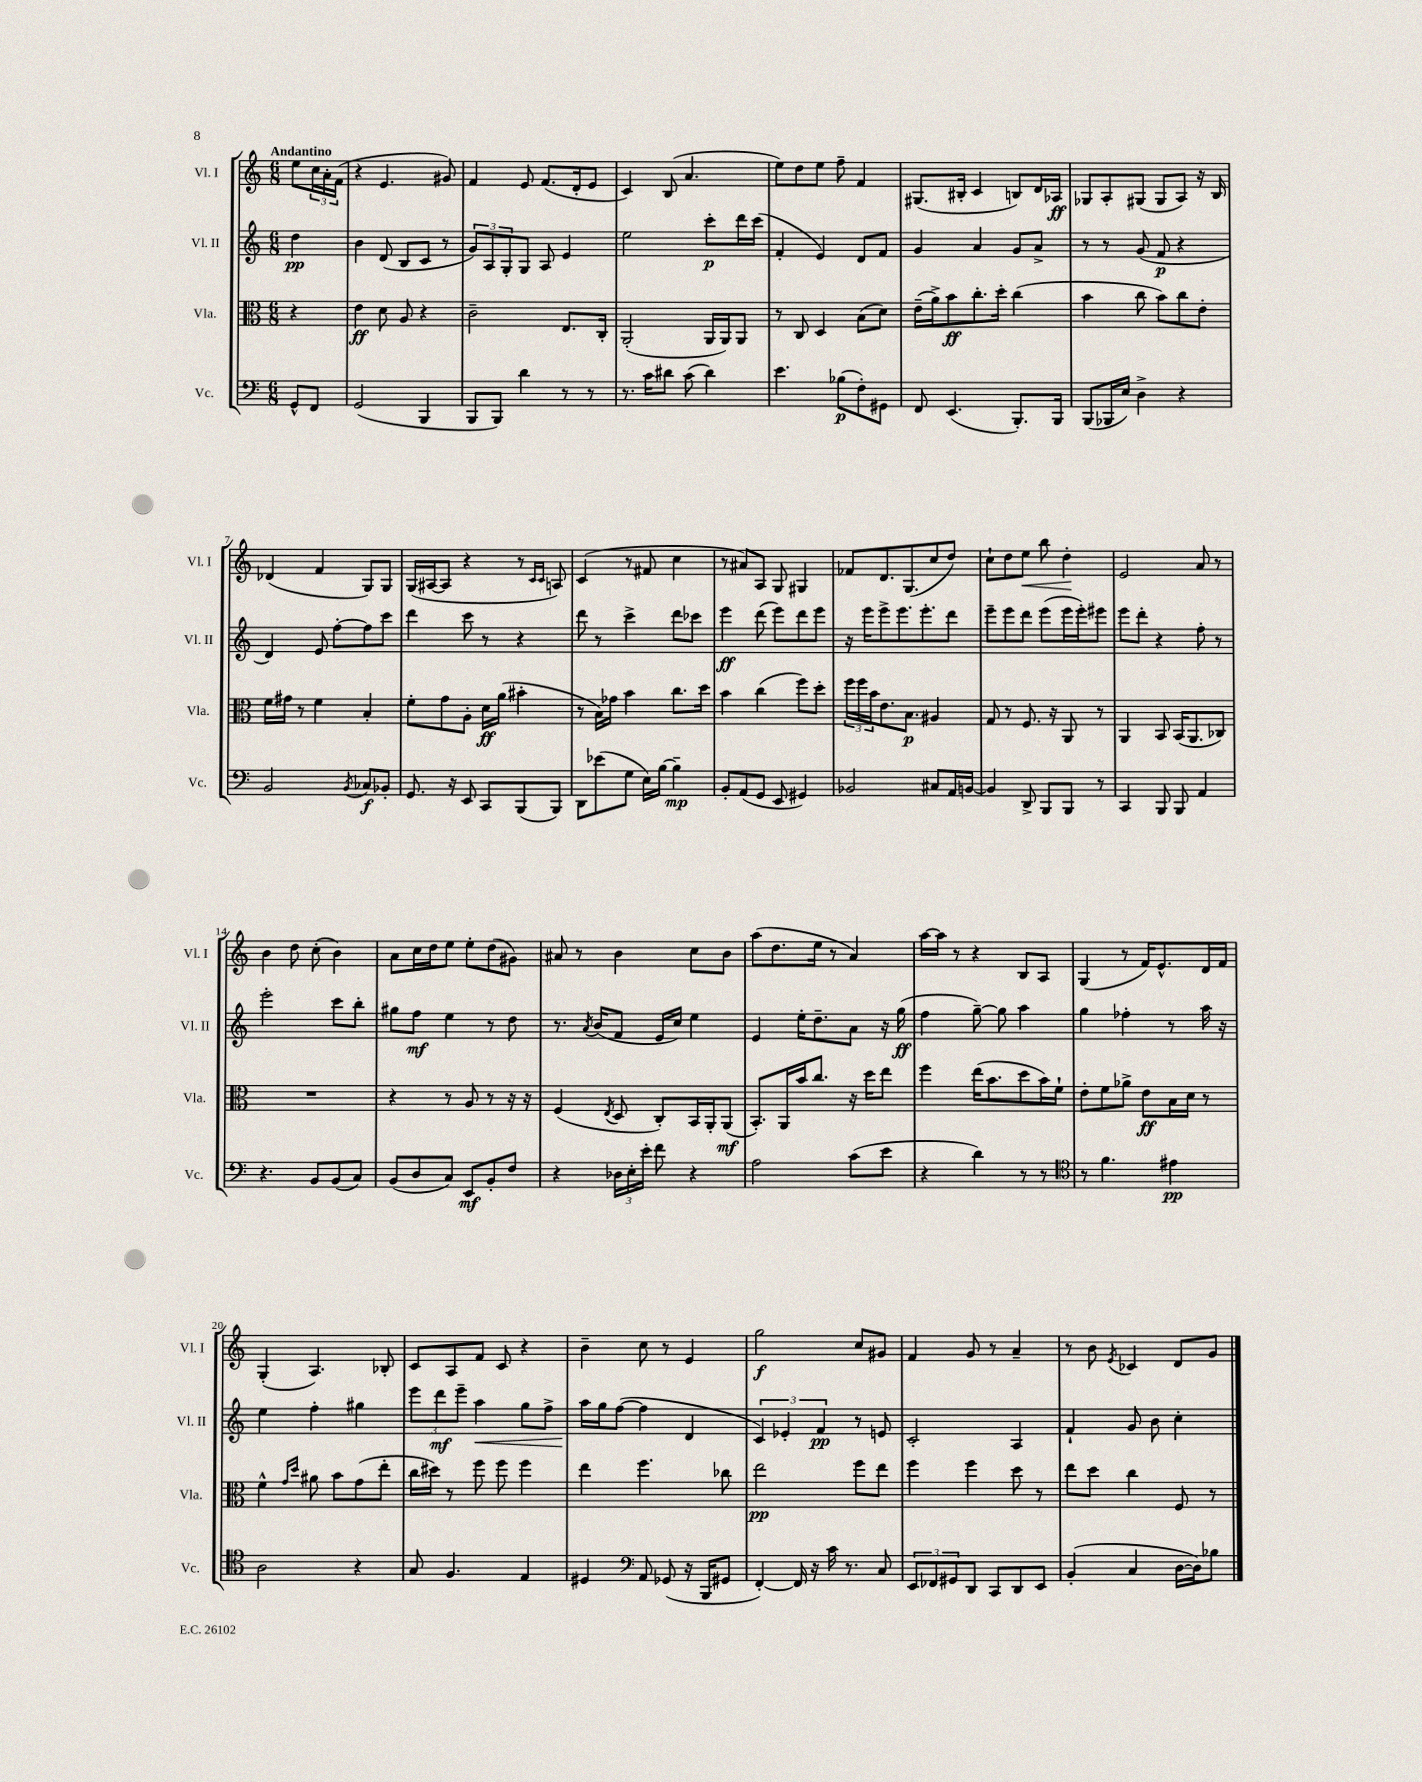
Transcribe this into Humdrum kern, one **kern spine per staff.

**kern	**dynam	**kern	**dynam	**kern	**dynam	**kern	**dynam
*part4	*part4	*part3	*part3	*part2	*part2	*part1	*part1
*staff4	*staff4	*staff3	*staff3	*staff2	*staff2	*staff1	*staff1
*I"Vc.	*	*I"Vla.	*	*I"Vl. II	*	*I"Vl. I	*
*I'Vc.	*	*I'Vla.	*	*I'Vl. II	*	*I'Vl. I	*
*clefF4	*	*clefC3	*	*clefG2	*	*clefG2	*
*k[]	*	*k[]	*	*k[]	*	*k[]	*
*M6/8	*	*M6/8	*	*M6/8	*	*M6/8	*
=	=	=	=	=	=	=	=
!	!	!	!	!	!	!LO:TX:a:B:t=Andantino	!
8GG^^/L	.	4r	.	4dd\	pp	8ee\L	.
8FF/J	.	.	.	.	.	24cc\L	.
.	.	.	.	.	.	24a'\	.
.	.	.	.	.	.	(24f\JJ	.
=1	=1	=1	=1	=1	=1	=1	=1
(2GG/	.	4e\	ff	4b\	.	4r	.
.	.	8d\	.	(8d/	.	4.e/	.
.	.	8A/	.	8B/L	.	.	.
4BBB/	.	4r	.	8c/J	.	.	.
.	.	.	.	8r	.	8g#X/)	.
=2	=2	=2	=2	=2	=2	=2	=2
8BBB/L	.	2c~\	.	12g/L)	.	4f/	.
.	.	.	.	12A/	.	.	.
8BBB/J)	.	.	.	.	.	.	.
.	.	.	.	12G'/	.	.	.
4d\	.	.	.	8G/J	.	8e/	.
.	.	.	.	8A/	.	(8.f/L	.
8r	.	8.E/L	.	4e/	.	.	.
.	.	.	.	.	.	16d'/k	.
8r	.	.	.	.	.	8e/J	.
.	.	16C'/Jk	.	.	.	.	.
=3	=3	=3	=3	=3	=3	=3	=3
8.r	.	(2AA'/	.	2ee\	.	4c/)	.
16c\KL	.	.	.	.	.	.	.
8d#X\J	.	.	.	.	.	(8B/	.
(8c\	.	.	.	.	.	4.a/	.
4d#\)	.	16AA/LL	.	8ccc'\L	p	.	.
.	.	16AA/J)	.	.	.	.	.
.	.	8AA/J	.	16ddd\L	.	.	.
.	.	.	.	(16ccc\JJ	.	.	.
=4	=4	=4	=4	=4	=4	=4	=4
4.e\	.	8r	.	4f'/	.	8ee\L)	.
.	.	8C/	.	.	.	8dd\	.
.	.	4D/	.	4e/)	.	8ee\J	.
(8B-X\L	p	.	.	.	.	8ff~\	.
8F'\)	.	(8B\L	.	8d/L	.	4f/	.
8GG#X\J	.	8d\J)	.	8f/J	.	.	.
=5	=5	=5	=5	=5	=5	=5	=5
8FF/	.	(16e~\LL	.	4g/	.	(8.G#X/L	.
.	.	16a^\J)	.	.	.	.	.
(4.EE/	.	8b\	ff	.	.	.	.
.	.	.	.	.	.	16B#X'/Jk	.
.	.	8.cc'\	.	4a/	.	4c/	.
.	.	16dd'\Jk	.	.	.	.	.
8.BBB'/L)	.	(4cc\	.	8g/L	.	8Bn/L)	.
.	.	.	.	8a^/J	.	16d/L	.
16BBB/Jk	.	.	.	.	.	16A-X/JJ	ff
=6	=6	=6	=6	=6	=6	=6	=6
(8BBB/L	.	4b\	.	8r	.	8G-X/L	.
16BBB-X/L	.	.	.	8r	.	8A'/	.
16E/JJ)	.	.	.	.	.	.	.
4D^\	.	8cc\	.	(8g/	.	(8G#X/J	.
.	.	8b\L)	.	8f/	p	8G#/L	.
4r	.	8cc\	.	4r	.	8A/J)	.
.	.	8e'\J	.	.	.	16r	.
.	.	.	.	.	.	16B/	.
!!LO:LB:g=z
=7	=7	=7	=7	=7	=7	=7	=7
2BB/	.	16f\LL	.	4d/)	.	(4d-X/	.
.	.	16g#X\JJ	.	.	.	.	.
.	.	8r	.	.	.	.	.
.	.	4f\	.	8e/	.	4f/	.
.	.	.	.	[8ff'\L	.	.	.
8qBB/	.	.	.	.	.	.	.
8C-X/L	f	4B'/	.	8ff\]	.	8G/L)	.
8BB-X'/J	.	.	.	8ccc\J	.	8G/J	.
=8	=8	=8	=8	=8	=8	=8	=8
8.GG/	.	8f'\L	.	4ddd\	.	(16G/LL	.
.	.	.	.	.	.	[16A#X/J	.
.	.	8g\	.	.	.	8A#/J]	.
16r	.	.	.	.	.	.	.
8EE/	.	8A'\J	.	8ccc\	.	4r	.
8CC/L	.	16d\LL	ff	8r	.	.	.
.	.	(16a\JJ	.	.	.	.	.
(8BBB/	.	4b#X'\	.	4r	.	8r	.
.	.	.	.	.	.	16qqc/LL	.
.	.	.	.	.	.	16qqc/JJ	.
8BBB/J)	.	.	.	.	.	8An/)	.
=9	=9	=9	=9	=9	=9	=9	=9
8DD\L	.	8r	.	8ddd\	.	(4c/	.
(8e-X\	.	16B\LL)	.	8r	.	.	.
.	.	16g-X\JJ	.	.	.	.	.
8G\J	.	4b\	.	4ccc^\	.	8r	.
16E\LL)	.	.	.	.	.	8f#X/	.
[16B\JJ	.	.	.	.	.	.	.
4B~\]	mp	8.cc\L	.	8ddd\L	.	4cc\	.
.	.	.	.	8ccc-X\J	.	.	.
.	.	16dd\Jk	.	.	.	.	.
=10	=10	=10	=10	=10	=10	=10	=10
8BB'/L	.	4b\	.	4eee\	ff	8r	.
(8AA/	.	.	.	.	.	8a#X/L)	.
8GG/J	.	(4cc\	.	(8ddd\	.	8A/J	.
8EE/	.	.	.	8eee\L)	.	8G/	.
4GG#X/)	.	8ff\L)	.	8ddd\	.	4G#X/	.
.	.	8dd'\J	.	8eee\J	.	.	.
=11	=11	=11	=11	=11	=11	=11	=11
2BB-X/	.	24ff\LL	.	16r	.	8f-X/L	.
.	.	24ff\	.	.	.	.	.
.	.	.	.	16eee\KL	.	.	.
.	.	24b\J	.	.	.	.	.
.	.	8.e\	.	8eee^\	.	8.d/	.
.	.	.	.	8.eee\	.	.	.
.	.	8.B\J	p	.	.	(8.G/	.
.	.	.	.	8.eee'\	.	.	.
8C#X/L	.	4A#X/	.	.	.	8cc/	.
16AA/L	.	.	.	8ddd\J	.	8dd/J)	.
[16BBn/JJ	.	.	.	.	.	.	.
=12	=12	=12	=12	=12	=12	=12	=12
4BB/]	.	8G/	.	8eee~\L	.	8cc`\L	.
.	.	8r	.	8eee\	.	8dd\	.
!	!	!	!	!	!	!	!LO:HP:b
8DD^/	.	8.F/	.	8ddd\J	.	8ee\J	<
8BBB/L	.	.	.	(8eee\L	.	8bb\	.
.	.	16r	.	.	.	.	.
8BBB/J	.	8AA/	.	16eee\L	.	4dd'\	.
.	.	.	.	16eee'\J)	.	.	.
8r	.	8r	.	8eee#X\J	.	.	.
.	.	.	.	.	.	.	[
=13	=13	=13	=13	=13	=13	=13	=13
4CC/	.	4AA/	.	8eee\L	.	2e/	.
.	.	.	.	8ddd'\J	.	.	.
8BBB/	.	8BB/	.	4r	.	.	.
8BBB/	.	(16BB/KL	.	.	.	.	.
.	.	8.AA/	.	.	.	.	.
4AA/	.	.	.	8ff'\	.	8a/	.
.	.	8C-X/J)	.	8r	.	8r	.
!!LO:LB:g=z
=14	=14	=14	=14	=14	=14	=14	=14
4.r	.	2.r	.	2eee'\	.	4b\	.
.	.	.	.	.	.	8dd\	.
8BB/L	.	.	.	.	.	(8cc'\	.
(8BB/	.	.	.	8ccc\L	.	4b\)	.
8C/J)	.	.	.	8bb'\J	.	.	.
=15	=15	=15	=15	=15	=15	=15	=15
(8BB/L	.	4r	.	8gg#X\L	.	8a\L	.
8D/	.	.	.	8ff\J	mf	16cc\L	.
.	.	.	.	.	.	16dd\J	.
8C/J)	.	8r	.	4ee\	.	8ee\J	.
8EE/L	mf	8A/	.	.	.	8ee'\L	.
8BB'/	.	8r	.	8r	.	(8dd\	.
8F/J	.	16r	.	8dd\	.	8g#X\J)	.
.	.	16r	.	.	.	.	.
=16	=16	=16	=16	=16	=16	=16	=16
4r	.	(4F/	.	8.r	.	8a#X/	.
.	.	.	.	.	.	8r	.
.	.	.	.	8qa/	.	.	.
.	.	.	.	(16b/KL	.	.	.
.	.	8qE/	.	.	.	.	.
24D-X\LL	.	8D/	.	8f/J	.	4b\	.
24E'\	.	.	.	.	.	.	.
24e'\JJ	.	.	.	.	.	.	.
8f\	.	8C'/L)	.	16e/LL	.	.	.
.	.	.	.	16cc/JJ)	.	.	.
4r	.	16BB/L	.	4ee\	.	8cc\L	.
.	.	16AA'/J	.	.	.	.	.
.	.	(8AA/J	mf	.	.	8b\J	.
=17	=17	=17	=17	=17	=17	=17	=17
2A\	.	8.BB'/L)	.	4e/	.	(8aa\L	.
.	.	.	.	.	.	8.dd\	.
.	.	16AA/L	.	.	.	.	.
.	.	16b/J	.	16ee'\KL	.	.	.
.	.	8.cc/J	.	8.dd~\	.	16ee\Jk	.
.	.	.	.	.	.	8r	.
(8c\L	.	16r	.	8a\J	.	4a/)	.
.	.	16dd\KL	.	.	.	.	.
8e\J	.	8ee\J	.	16r	.	.	.
.	.	.	.	(16gg\	ff	.	.
=18	=18	=18	=18	=18	=18	=18	=18
4r	.	4ff\	.	4ff\	.	[16aa\LL	.
.	.	.	.	.	.	16aa\JJ]	.
.	.	.	.	.	.	8r	.
4d\)	.	(16ee\KL	.	[8gg~\)	.	4r	.
.	.	8.b\	.	.	.	.	.
.	.	.	.	8gg\]	.	.	.
8r	.	8dd\	.	4aa\	.	8B/L	.
8r	.	16b\L)	.	.	.	8A/J	.
.	.	16f`\JJ	.	.	.	.	.
=19	=19	=19	=19	=19	=19	=19	=19
*clefC4	*	*	*	*	*	*	*
8r	.	8e'\L	.	4gg\	.	(4G/	.
4.f\	.	8f\	.	.	.	.	.
.	.	8a-X^\J	.	4ff-X'\	.	8r	.
.	.	8e\L	ff	.	.	16f/KL)	.
.	.	.	.	.	.	8.e^^/	.
4e#X\	pp	16B\L	.	8r	.	.	.
.	.	16d\JJ	.	.	.	.	.
.	.	8r	.	16aa\	.	16d/L	.
.	.	.	.	16r	.	16f/JJ	.
!!LO:LB:g=z
=20	=20	=20	=20	=20	=20	=20	=20
2A\	.	4f^^\	.	4ee\	.	(4G'/	.
.	.	16qqg/LL	.	.	.	.	.
.	.	16qqdd/JJ	.	.	.	.	.
.	.	8a#X\	.	4ff'\	.	4.A/)	.
.	.	8b\L	.	.	.	.	.
4r	.	(8g\	.	4gg#X\	.	.	.
.	.	8ee'\J	.	.	.	8B-X'/	.
=21	=21	=21	=21	=21	=21	=21	=21
8G/	.	16cc\LL	.	12eee\L	.	8c/L	.
.	.	16dd#X\JJ)	.	.	.	.	.
.	.	.	.	12ddd\	mf	.	.
4.F/	.	8r	.	.	.	8A/	.
.	.	.	.	12eee~\J	.	.	.
!	!	!	!	!	!LO:HP:b	!	!
.	.	8ff\	.	4aa\	<	8f/J	.
.	.	8ff\	.	.	.	8c/	.
4E/	.	4ff\	.	8gg\L	.	4r	.
.	.	.	.	8ff^\J	.	.	.
=22	=22	=22	=22	=22	=22	=22	=22
4D#X/	.	4ee\	.	16aa\LL	.	4b~\	.
.	.	.	.	16gg\J	[	.	.
.	.	.	.	([8ff\J	.	.	.
*clefF4	*	*	*	*	*	*	*
8AA/	.	4.ff\	.	4ff\]	.	8cc\	.
(8GG-X/	.	.	.	.	.	8r	.
16r	.	.	.	4d/	.	4e/	.
16BBB/KL	.	.	.	.	.	.	.
8GG#X/J	.	8cc-X\	.	.	.	.	.
=23	=23	=23	=23	=23	=23	=23	=23
[4FF'/)	.	2ee\	pp	6c/)	.	2gg\	f
.	.	.	.	6e-X'/	.	.	.
16FF/]	.	.	.	.	.	.	.
16r	.	.	.	.	.	.	.
.	.	.	.	6f/	pp	.	.
16c\	.	.	.	.	.	.	.
8.r	.	.	.	.	.	.	.
.	.	8ff\L	.	8r	.	8cc/L	.
8C/	.	8ee\J	.	8en/	.	8g#X/J	.
=24	=24	=24	=24	=24	=24	=24	=24
12EE/L	.	4ff\	.	2c'/	.	4f/	.
12FF-X/	.	.	.	.	.	.	.
12GG#X/	.	.	.	.	.	.	.
8DD/J	.	4ff\	.	.	.	8g/	.
8CC/L	.	.	.	.	.	8r	.
8DD/	.	8dd\	.	4A/	.	4a~/	.
8EE/J	.	8r	.	.	.	.	.
=25	=25	=25	=25	=25	=25	=25	=25
(4BB'/	.	8ee\L	.	4f`/	.	8r	.
.	.	8dd\J	.	.	.	8b\	.
.	.	.	.	.	.	8qe/	.
4C/	.	4cc\	.	8g/	.	4c-X/	.
.	.	.	.	8b\	.	.	.
[16D\LL	.	8F/	.	4cc'\	.	8d/L	.
16D\J])	.	.	.	.	.	.	.
8B-X\J	.	8r	.	.	.	8g/J	.
==	==	==	==	==	==	==	==
*-	*-	*-	*-	*-	*-	*-	*-
